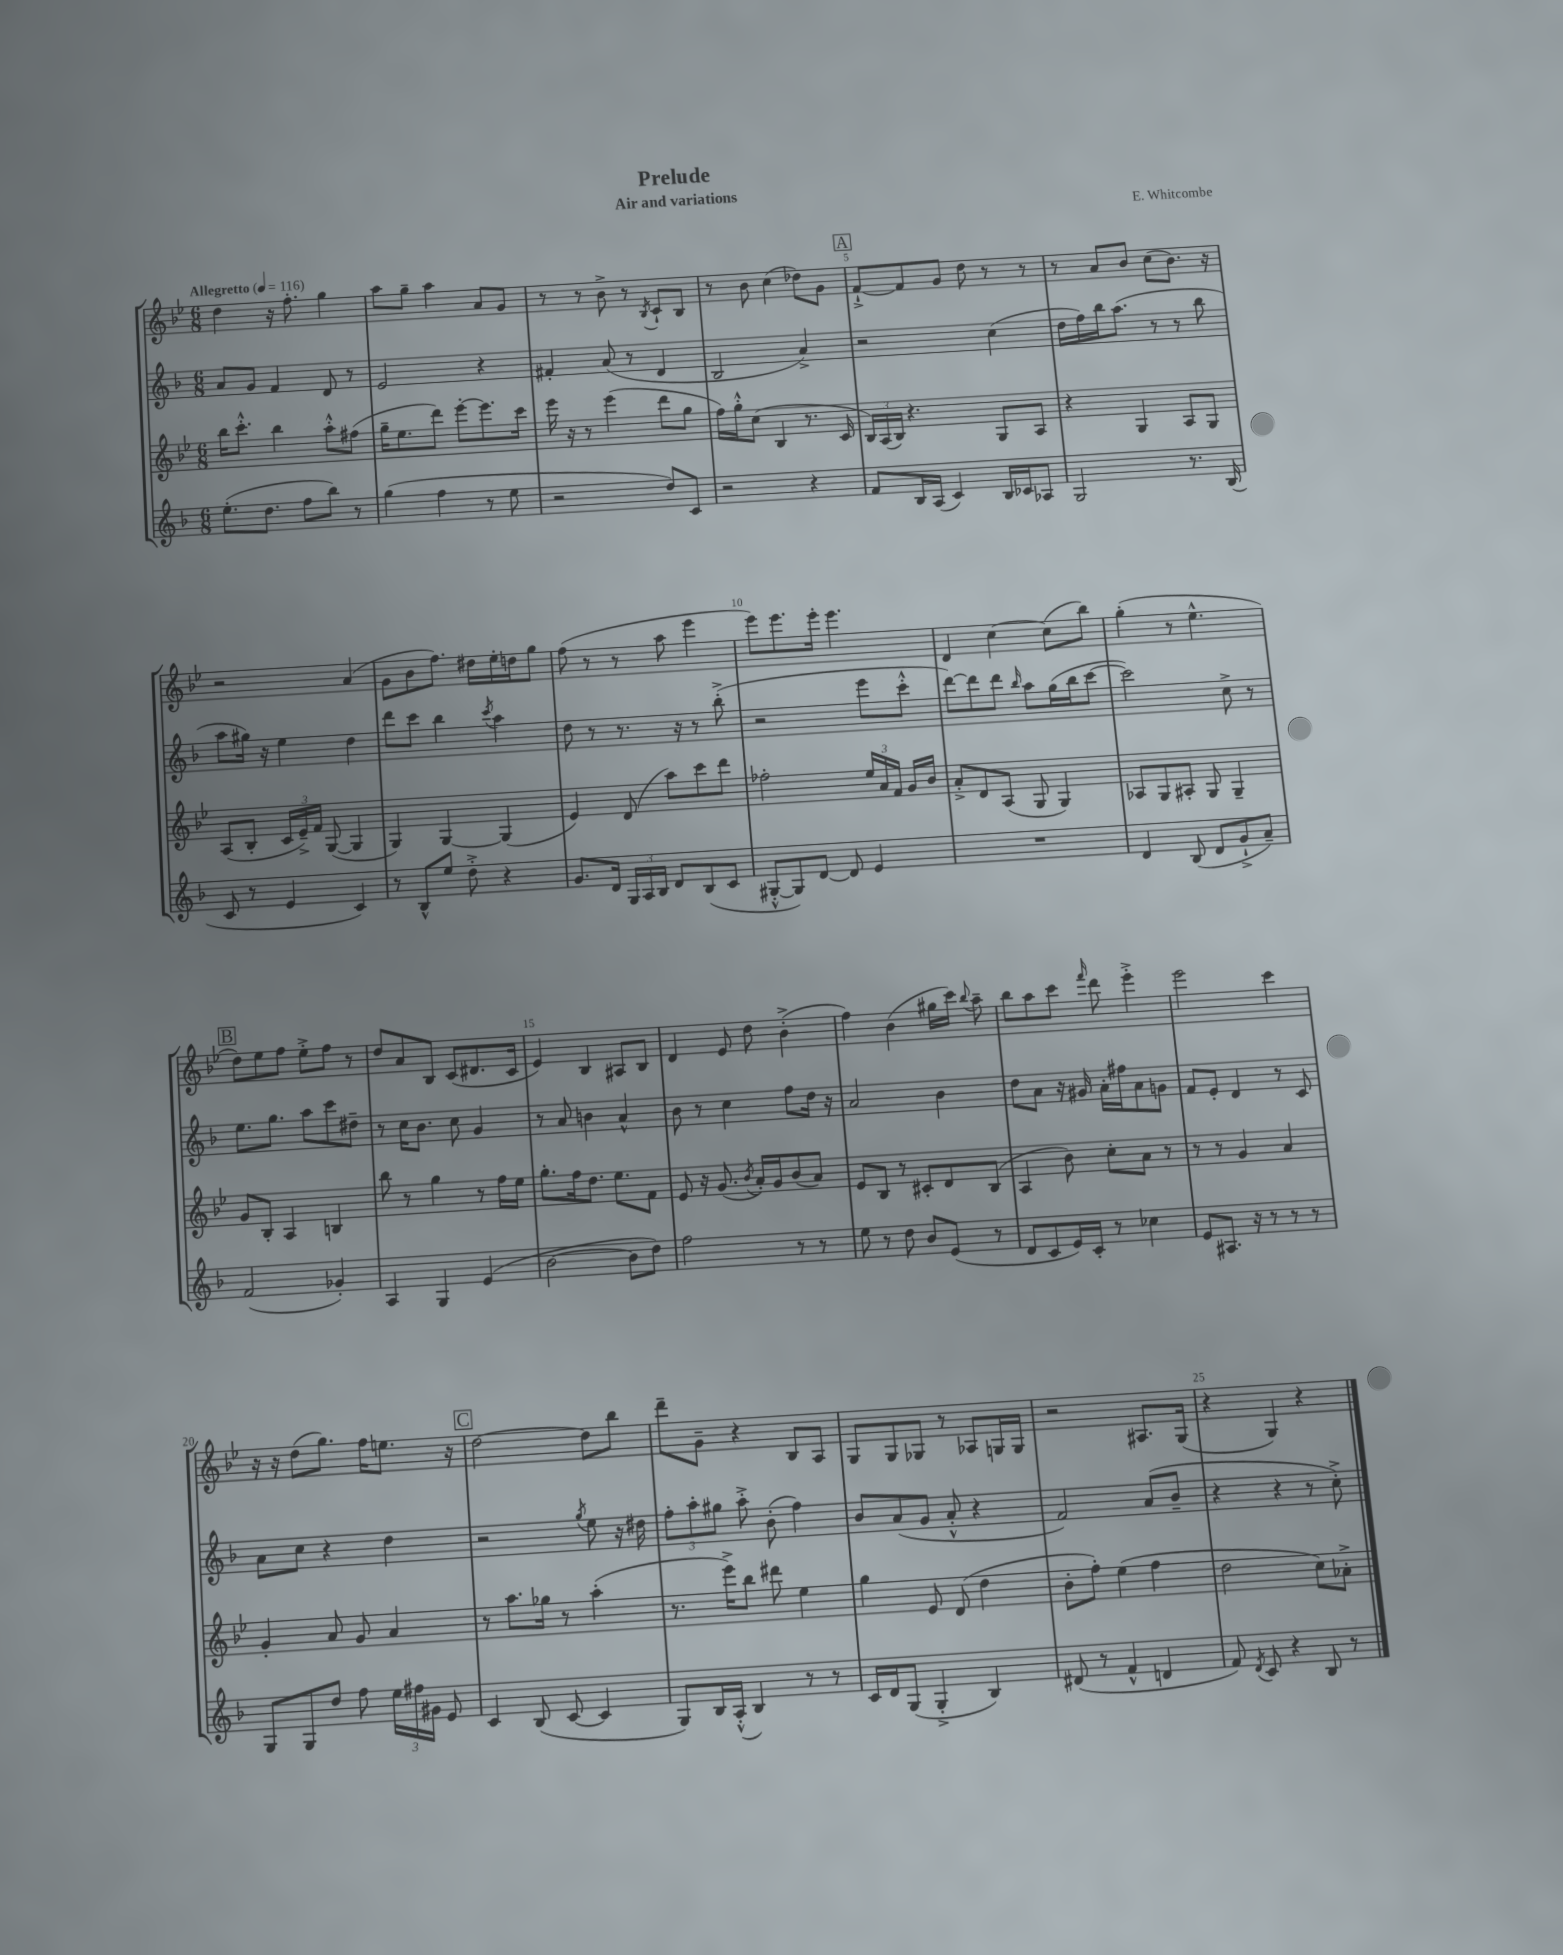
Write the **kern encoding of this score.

**kern	**kern	**kern	**kern
*part4	*part3	*part2	*part1
*staff4	*staff3	*staff2	*staff1
*clefG2	*clefG2	*clefG2	*clefG2
*k[b-]	*k[b-e-]	*k[b-]	*k[b-e-]
*M6/8	*M6/8	*M6/8	*M6/8
*MM116	*MM116	*MM116	*MM116
=1	=1	=1	=1
!	!	!	!LO:TX:a:B:t=Allegretto
(8.ee'\L	16bb-\KL	8a/L	4dd\
.	8.ccc'^^\J	.	.
.	.	8g/J	.
8.dd\J	.	.	.
.	4bb-\	4f/	16r
.	.	.	8.ff'\
8ff\L	.	.	.
8bb-\J)	8aa'^^\L	8d/	4gg\
8r	(8ff#X\J	8r	.
=2	=2	=2	=2
(4gg\	16gg~\KL	2e/	8aa\L
.	8.ee-\	.	.
.	.	.	8gg~\J
4ff\	8ddd\J)	.	4aa\
.	[8eee-'\L	.	.
8r	8.eee-\]	4r	8a/L
8ee\	.	.	8g/J
.	16ccc\Jk	.	.
=3	=3	=3	=3
2r	16eee-\	4f#X'/	8r
.	16r	.	.
.	8r	.	8r
.	(4eee-\	(8a/	8b-^\
.	.	8r	8r
.	.	.	8qB-/
8dd/L)	8ddd\L	4d/	8c`/L
8c/J	8gg\J	.	8B-/J
=4	=4	=4	=4
2r	16ff\LL)	2B-/	8r
.	16gg'^^\J	.	.
.	(8cc\J	.	8b-\
.	4B-/	.	(4cc\
4r	8.r	4a^/)	8dd-X\L)
.	.	.	8g\J
.	16c/	.	.
!!LO:REH:place=s1:t=A
=5	=5	=5	=5
8f/L	24B-/LL)	2r	[8f`^/L
.	(24A/	.	.
.	24B-/JJ)	.	.
16B-/L	4.r	.	8f/]
(16A/JJ	.	.	.
4c/)	.	.	8g/J
.	.	.	8dd\
16B-/LL	8G/L	(4cc\	8r
16c-X/J	.	.	.
8A-X/J	8A/J	.	8r
=6	=6	=6	=6
2G/	4r	16dd\LL	8r
.	.	16ff\)	.
.	.	16bb-\J	8a/L
.	.	(8.aa\J	.
.	4G/	.	8b-/J
.	.	8r	(8cc\L
8.r	8A/L	8r	8.b-\J)
.	8G/J	8bb-\	.
(16B-/	.	.	16r
!!LO:LB:g=z
=7	=7	=7	=7
8c/	(8A/L	8aa\L	2r
8r	8B-'/J	16gg#X\Jk)	.
.	.	16r	.
4e/	24c/LL	4ee\	.
.	24e-~^/)	.	.
.	24f/JJ	.	.
.	([8G/	.	.
4c/)	4G/]	4dd\	(4a/
=8	=8	=8	=8
8r	4G/)	8ddd\L	8g\L
8B-^^/L	.	8ccc\J	8b-\
8ee/J	[4G/	4bb-\	8.ff\J)
8dd'^\	.	.	.
.	.	.	16dd#X\LL
.	.	8qccc/	.
4r	(4G/]	4aa\	16ee-'\
.	.	.	16ddn\J
.	.	.	8gg\J
=9	=9	=9	=9
8.g/L	4e-/)	8dd\	(8ff\
.	.	8r	8r
16d/Jk	.	.	.
24G/LL	(8d/	8.r	8r
24A/	.	.	.
24B-/JJ	.	.	.
8d/L	8aa\L)	.	8aa\
.	.	16r	.
(8B-/	8ccc\	8r	4eee-\
8c/J	8ddd\J	(8bb-'^\	.
=10	=10	=10	=10
[8G#X'^^/L	2ff-X'\	2r	8eee-\L)
8G#/])	.	.	8.eee-\
[8d/J	.	.	.
.	.	.	16eee-'\Jk
8d/]	.	.	4.eee-\
4e/	24ee-/LL	8eee\L	.
.	24a/	.	.
.	24f/JJ	.	.
.	16g/LL	8ccc'^^\J	.
.	16b-/JJ	.	.
=11	=11	=11	=11
2.r	8a'^/L	[8ddd\L)	4d/
.	8d/	8ddd\]	.
.	(8A/J	8ddd\J	[4cc\
.	.	16qqbb-/	.
.	8G/	8aa\L	.
.	4G/)	(16gg\L	(8cc\L]
.	.	16bb-\J	.
.	.	[8ccc\J	8bb-\J)
=12	=12	=12	=12
4d/	8A-X/L	2ccc\])	(4gg'\
.	8G/	.	.
(8B-/	8A#X'/J	.	8r
8d/L	8G/	.	4.ee-^^\
8g`^/	4G~/	8cc^\	.
8a~/J)	.	8r	.
!!LO:LB:g=z
!!LO:REH:place=s1:t=B
=13	=13	=13	=13
(2f/	8g/L	8.ee\L	8dd\L)
.	8B-'/J	.	8ee-\
.	.	8.gg\J	.
.	4A/	.	8ff\J
.	.	8aa\L	8ee-'^\L
4g-X'/)	4Bn/	8ccc\	8ff\J
.	.	8dd#X~\J	8r
=14	=14	=14	=14
4A/	8bb-\	8r	8dd/L
.	8r	16cc\KL	8a/
.	.	8.b-\J	.
4G/	4gg\	.	8B-/J
.	.	8cc\	(8c/L
(4e/	8r	4g/	8.d#X/
.	16ff\LL	.	.
.	16ee-\JJ	.	16c/Jk
=15	=15	=15	=15
[2b-\	8.gg'\L	8r	4e-/)
.	.	8a/	.
.	16ff\k	.	.
.	8.dd\J	4bn\	4B-/
.	8.ee-\L	.	.
8b-\L]	.	4a^^/	8A#X/L
8dd\J)	8f\J	.	8B-/J
=16	=16	=16	=16
2ff\	8e-/	8b-\	4d/
.	16r	8r	.
.	(8.g/	.	.
.	.	4cc\	8e-/
.	8qb-/	.	.
.	16a'/LL)	.	8dd\
.	16g/J	.	.
8r	(8b-/	8ff\L	(4b-'^\
8r	8a/J)	16dd\Jk	.
.	.	16r	.
=17	=17	=17	=17
8ee\	8e-/L	2a/	4ff\)
8r	8B-/J	.	.
8dd\	8r	.	(4b-\
8b-/L	8c#X'/L	.	.
(8e/J	8d/	4b-\	16gg#X\LL
.	.	.	16ccc\JJ)
.	.	.	8qqbb-/
8r	(8B-/J	.	8aa~\
=18	=18	=18	=18
8d/L	4A/	8dd\L	8bb-\L
8c/	.	8a\J	8aa\
16e/L)	8b-\)	16r	8ccc\J
16c'/JJ	.	16g#X/	.
.	.	.	16qqfff/
8r	8cc'\L	16a'\LL	8ddd\
.	.	16ff#X\J	.
4cc-X\	8a\J	8a\	4eee-'^\
.	8r	8gn\J	.
=19	=19	=19	=19
8e/L	8r	8f/L	2eee-\
8.A#X/J	8r	8e'/J	.
.	4g/	4d/	.
16r	.	.	.
8r	.	.	.
8r	4a/	8r	4ccc\
8r	.	8c/	.
!!LO:LB:g=z
=20	=20	=20	=20
8G/L	4g'/	8a\L	16r
.	.	.	16r
8G/	.	8cc\J	(8dd\L
8dd/J	8a/	4r	8.gg\J)
8ff\	8g/	.	.
.	.	.	16ff\KL
24ee\LL	4a/	4dd\	8.een\J
24ff#X\	.	.	.
24g#X\JJ	.	.	.
8e/	.	.	.
.	.	.	16r
!!LO:REH:place=s1:t=C
=21	=21	=21	=21
4c/	8r	2r	[2dd\
.	8.aa\L	.	.
(8B-/	.	.	.
.	16gg-X\Jk	.	.
[8c/	8r	.	.
.	.	8qgg/	.
4c/]	(4aa'\	8ee\	8dd\L]
.	.	16r	8bb-\J
.	.	16dd#X\	.
=22	=22	=22	=22
8G/L)	8.r	12ff'\L	8ddd~\L
.	.	12aa'\	.
16B-/L	.	.	8g~\J
.	.	12gg#X\J	.
(16A'^^/JJ	16eee-^\KL)	.	.
4B-/)	8bb-\J	8aa'^\	4r
.	8ddd#X\	(8b-'\	.
8r	4ee-\	4ff\)	8B-/L
8r	.	.	8A/J
=23	=23	=23	=23
16c/LL	4gg\	8b-/L	8G/L
16d/J	.	.	.
(8G/J	.	(8a/	8G/
4G'^/	8e-/	8g/J	8G-X/J
.	(8d/	8a'^^/	8r
4B-/)	4dd\	4r	8A-X/L
.	.	.	16Gn/L
.	.	.	16G/JJ
=24	=24	=24	=24
(8d#X/	8b-'\L	2f/)	2r
8r	8ff'\J)	.	.
4f^^/	(4ee-\	.	.
4dn/	4ff\	(8a/L	8.A#X/L
.	.	8b-~/J	.
.	.	.	(16G/Jk
=25	=25	=25	=25
8f/)	2dd\	4r	4r
8qd/	.	.	.
8c/	.	.	.
4r	.	4r	4G/)
8B-/	8cc\L)	8r	4r
8r	8a-X'^\J	8cc'^\)	.
==	==	==	==
*-	*-	*-	*-
